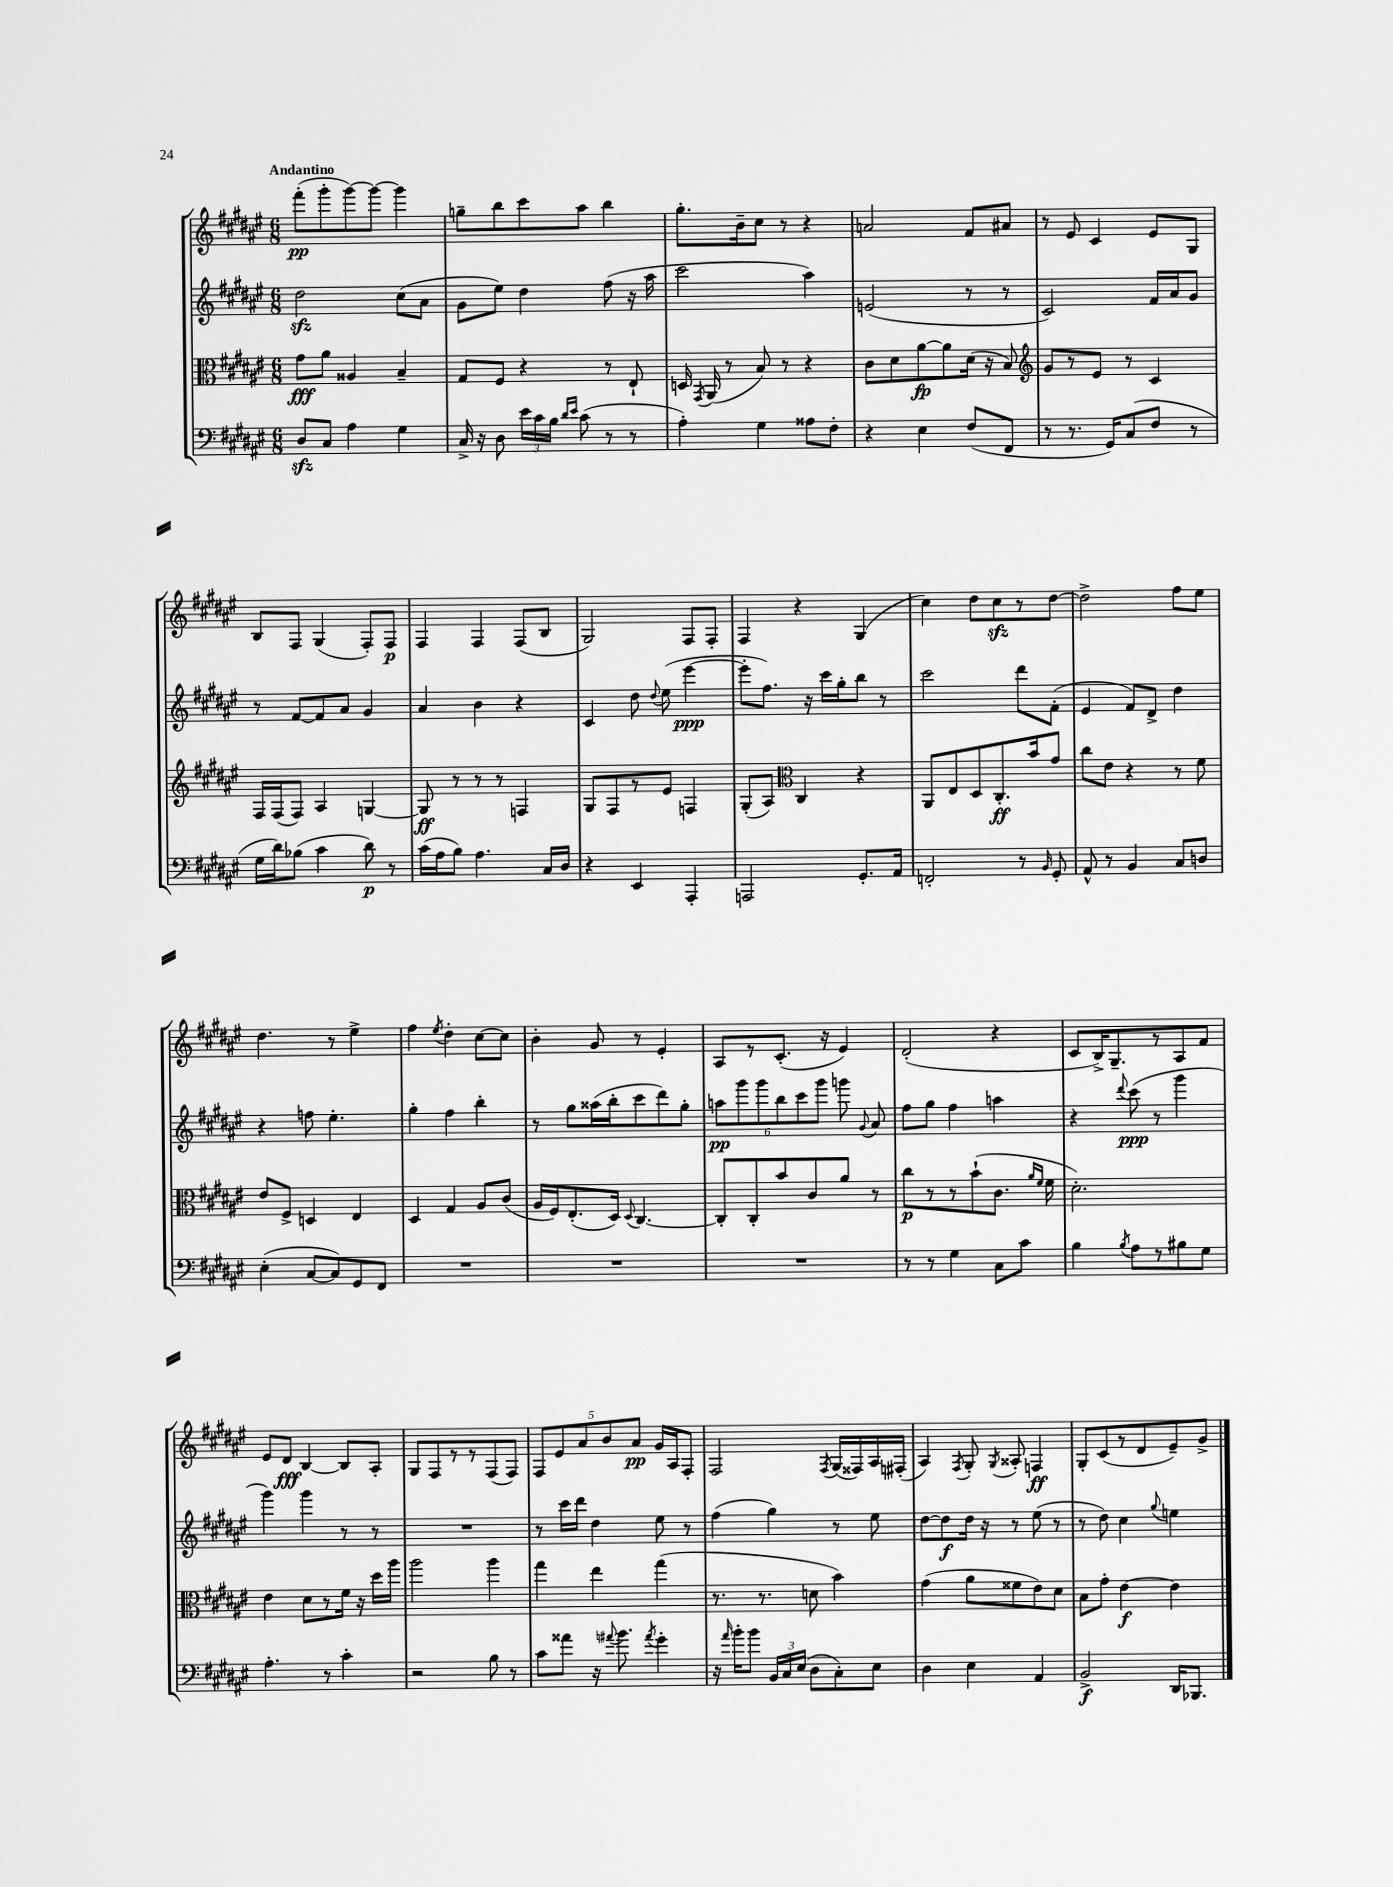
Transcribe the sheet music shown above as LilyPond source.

<<
\new StaffGroup <<
\new Staff = "s0" {
    \clef treble \key fis \major \numericTimeSignature \time 6/8 \tempo "Andantino"
    \autoBeamOff fis'''8[-.\pp( gis'''8-. gis'''8~) gis'''8]~ gis'''4 |
    g''8[-- b''8 cis'''8 ais''8] b''4 |
    gis''8.[-. b'16-- cis''8] r8 r4 |
    a'2 fis'8[ ais'8] |
    r8 eis'8 cis'4 eis'8[ gis8] |
    b8[ fis8] gis4( fis8[-.) fis8]\p |
    fis4 fis4 fis8[( b8] |
    gis2) fis8[ fis8]-. |
    fis4 r4 gis4( |
    cis''4) dis''8[ cis''8\sfz r8 dis''8]~ |
    dis''2-> fis''8[ eis''8] |
    dis''4. r8 eis''4-> |
    fis''4 \acciaccatura { eis''8 } dis''4-. cis''8[~ cis''8] |
    b'4-. gis'8 r8 eis'4-. |
    ais8[ r8 cis'8.]-.( r16 eis'4) |
    dis'2-.( r4 |
    cis'8[ b16->) gis8.-- r8 ais8 fis'8] |
    eis'8[ dis'8]\fff b4~ b8[ ais8]-. |
    gis8[ fis8 r8 r8 fis8( fis8]) |
    \tuplet 5/4 { fis8[ eis'8 ais'8 b'8 ais'8]\pp } gis'16[ ais16 fis8]-. |
    fis2 \acciaccatura { fis8 } gis16[( fisis16) ais16 fis16]-.( |
    ais4) \acciaccatura { fis8 } gis8-. \acciaccatura { gis8 } aisis8-. f4\ff |
    gis8[-. cis'8( r8 dis'8 eis'8--) gis'8]-> \bar "|." |
}
\new Staff = "s1" {
    \clef treble \key fis \major \numericTimeSignature \time 6/8
    \autoBeamOff dis''2\sfz cis''8[( ais'8] |
    gis'8[ eis''8]) dis''4 fis''8( r16 ais''16 |
    cis'''2 ais''4) |
    e'2( r8 r8 |
    cis'2) fis'16[ ais'16 gis'8] |
    r8 fis'8[~ fis'8 ais'8] gis'4 |
    ais'4 b'4 r4 |
    cis'4 dis''8 \appoggiatura { dis''8 } eis''8( eis'''4~\ppp |
    eis'''8[-. fis''8.]) r16 cis'''16[ gis''16-. b''8] r8 |
    cis'''2 dis'''8[ fis'8]-.( |
    eis'4 fis'8[) dis'8]-> dis''4 |
    r4 f''8 eis''4.-. |
    gis''4-. fis''4 b''4-. |
    r8 gis''8[ aisis''16( b''16-. cis'''8 dis'''8) gis''8]-. |
    \tuplet 6/4 { a''8[\pp gis'''8 gis'''8 b''8 cis'''8 gis'''8] } g'''8 \appoggiatura { gis'8 } ais'8 |
    fis''8[ gis''8] fis''4 a''4 |
    r4 \appoggiatura { dis'''8 } cis'''8\ppp( r8 gis'''4 |
    gis'''4) gis'''4 r8 r8 |
    R2. |
    r8 cis'''16[ dis'''16] dis''4 eis''8 r8 |
    fis''4( gis''4) r8 eis''8 |
    dis''8[~ dis''8\f dis''16] r16 r8 eis''8( r8 |
    r8 dis''8) cis''4 \appoggiatura { gis''8 } e''4 \bar "|." |
}
\new Staff = "s2" {
    \clef alto \key fis \major \numericTimeSignature \time 6/8
    \autoBeamOff gis'8[\fff ais'8] aisis4 b4-- |
    gis8[ fis8] r4 r8 eis8-! |
    d16 \acciaccatura { gis,8 } ais,16( r8 b8) r8 r4 |
    cis'8[ dis'8 ais'8~\fp ais'8 dis'16]( r16 b8) |
    \clef treble gis'8[ r8 eis'8] r8 cis'4 |
    fis16[ fis16( fis8]) ais4 g4~ |
    g8\ff r8 r8 r8 f4 |
    gis8[ fis8 r8 eis'8] f4 |
    gis8[-.( ais8]) \clef alto cis4 r4 |
    ais,8[ eis8 dis8 cis8.-.\ff b'16 gis'8] |
    cis''8[ eis'8] r4 r8 fis'8 |
    eis'8[ fis8]-> d4 eis4 |
    dis4 gis4 ais8[ cis'8]( |
    ais16[ fis16) eis8.-.( dis16]) \appoggiatura { dis8 } cis4.~ |
    cis8[-. cis8-. b'8 cis'8 ais'8] r8 |
    cis''8[\p r8 r8 b'8-!( cis'8.] \grace { ais'16[ fis'16] } fis'16 |
    dis'2.-.) |
    eis'4 dis'8[ r8 fis'16] r16 dis''16[ ais''16] |
    ais''2 ais''4 |
    gis''4 eis''4 gis''4( |
    r8. r8. d'8 b'4) |
    gis'4( ais'8[ fisis'8 eis'8) dis'8] |
    b8[ gis'8]-. eis'4~\f eis'4 \bar "|." |
}
\new Staff = "s3" {
    \clef bass \key fis \major \numericTimeSignature \time 6/8
    \autoBeamOff dis8[\sfz cis8] ais4 gis4 |
    cis16-> r16 dis8 \tuplet 3/2 { eis'16[ cis'16 b16] } \grace { dis'16[ eis'16] } cis'8( r8 r8 |
    ais4-.) gis4 aisis8[ fis8]-. |
    r4 eis4 fis8[( fis,8] |
    r8 r8. gis,16[) cis8( fis8] r8 |
    gis16[ dis'16) bes8]( cis'4 dis'8\p) r8 |
    cis'16[( ais16 b8]) ais4. cis16[ dis16] |
    r4 eis,4 ais,,4-. |
    a,,2 gis,8.[-. ais,16] |
    f,2-. r8 \grace { b,16 } gis,8-. |
    ais,8-^ r8 b,4 cis8[ d8] |
    eis4-.( cis8[~ cis8) gis,8 fis,8] |
    R2. |
    R2. |
    R2. |
    r8 r8 gis4 cis8[ cis'8] |
    b4 \acciaccatura { b8 } ais8[ r8 bis8 gis8] |
    ais4.-. r8 cis'4-. |
    r2 b8 r8 |
    cis'8[ aisis'8] r16 \appoggiatura { ais'8 } b'8. \acciaccatura { ais'8 } gis'4-. |
    r16 \grace { ais'16 } b'16[-. b'8] \tuplet 3/2 { b,16[ cis16 eis16]( } dis8[ cis8-.) eis8] |
    dis4 eis4 ais,4 |
    b,2->\f dis,16[ bes,,8.] \bar "|." |
}
>>
>>
\layout { \context { \Score \remove "Bar_number_engraver" } }
